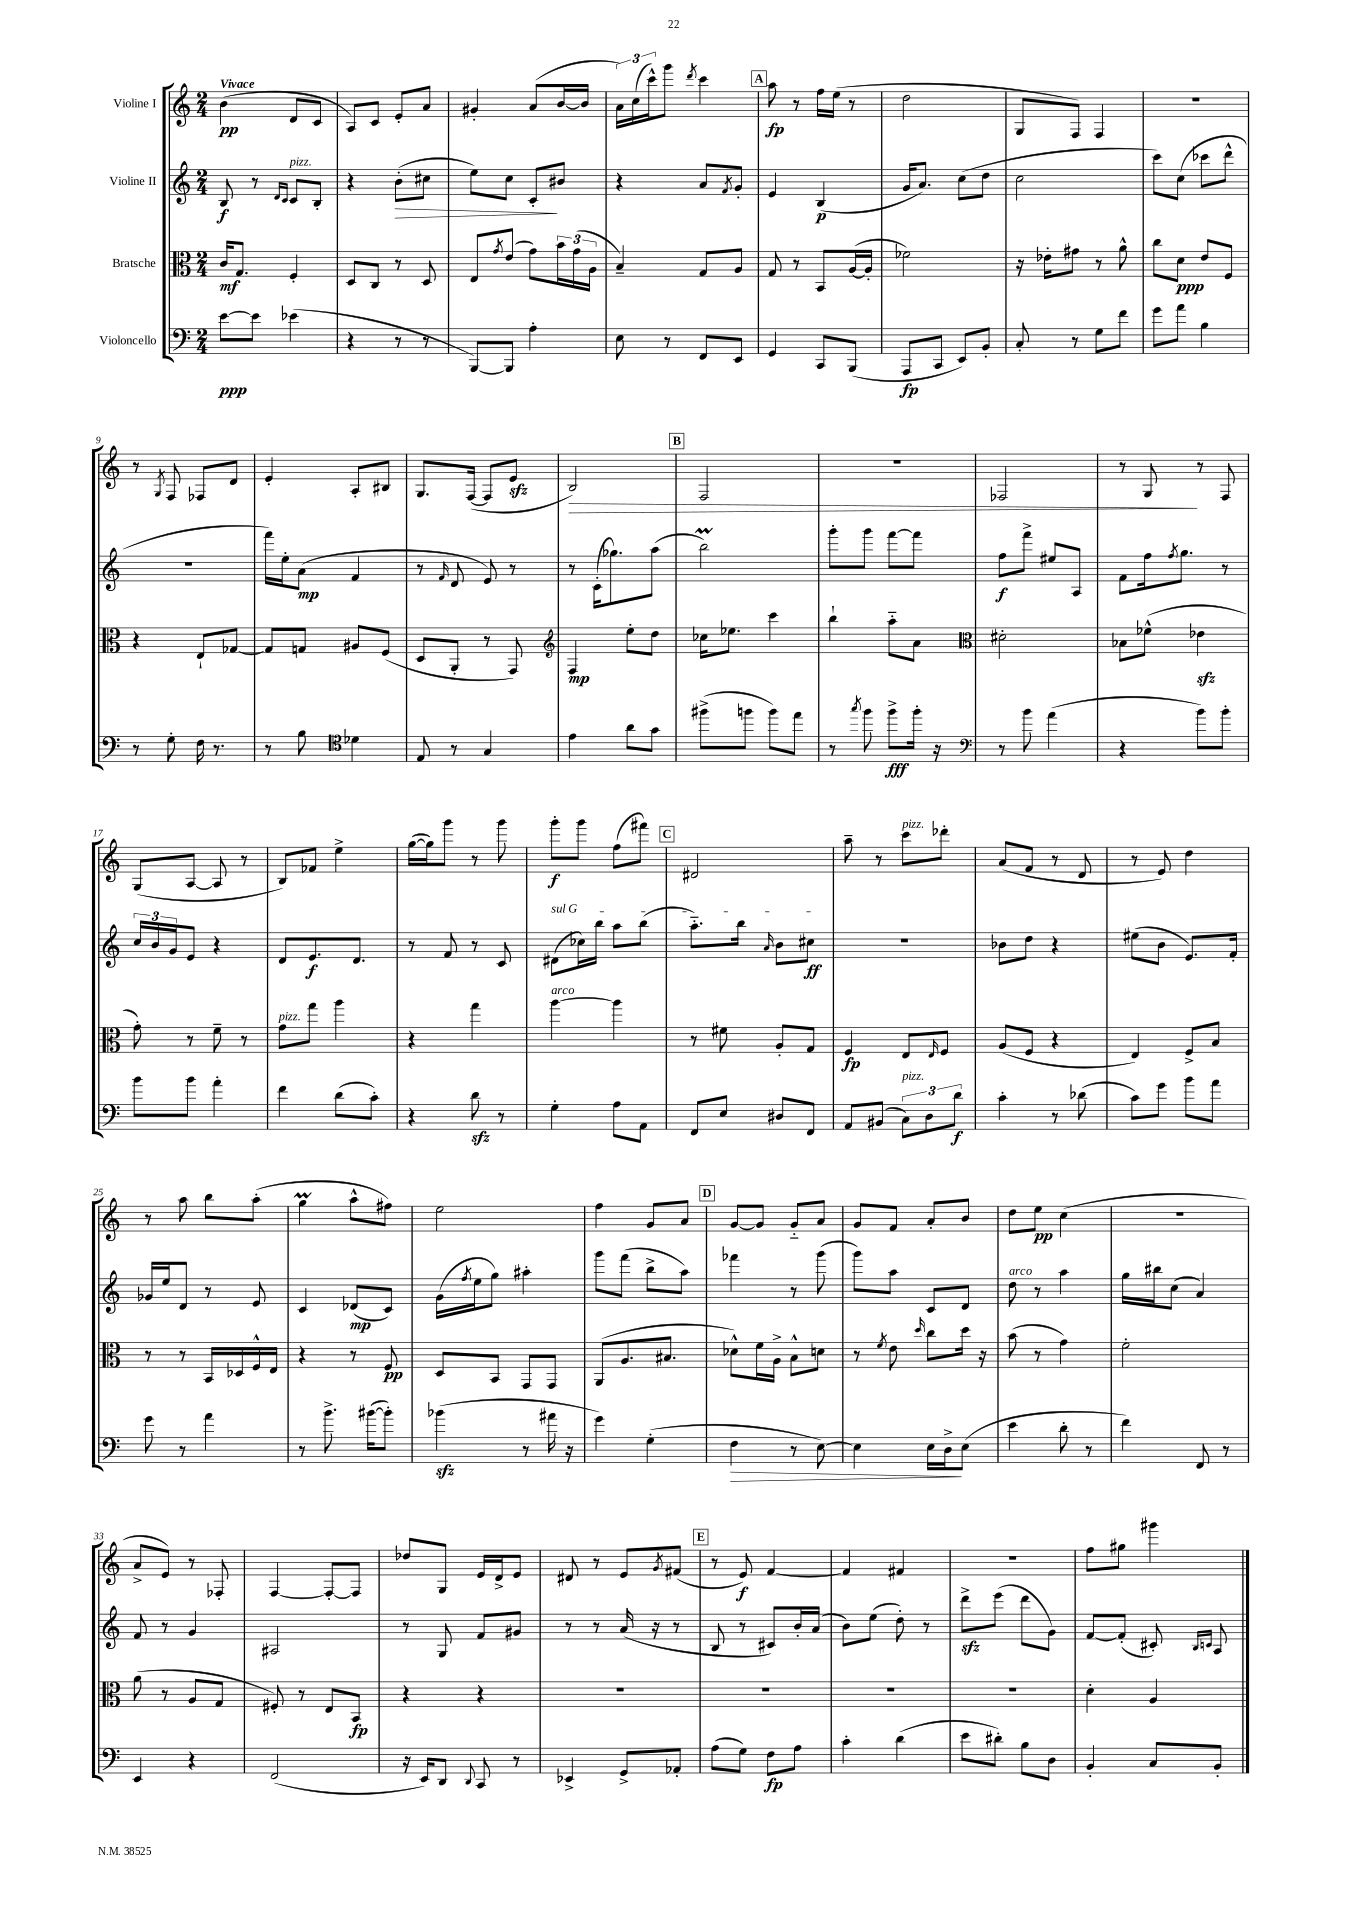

**kern	**dynam	**kern	**dynam	**kern	**dynam	**kern	**dynam
*part4	*part4	*part3	*part3	*part2	*part2	*part1	*part1
*staff4	*staff4	*staff3	*staff3	*staff2	*staff2	*staff1	*staff1
*I"Violoncello	*	*I"Bratsche	*	*I"Violine II	*	*I"Violine I	*
*clefF4	*	*clefC3	*	*clefG2	*	*clefG2	*
*k[]	*	*k[]	*	*k[]	*	*k[]	*
*M2/4	*	*M2/4	*	*M2/4	*	*M2/4	*
=1	=1	=1	=1	=1	=1	=1	=1
!	!	!	!	!	!	!LO:TX:a:B:t=Vivace	!
[8e\L	ppp	16c/KL	mf	8B/	f	(4b\	pp
.	.	8.G/J	.	.	.	.	.
8e\J]	.	.	.	8r	.	.	.
.	.	.	.	16qqd/LL	.	.	.
.	.	.	.	16qqc/JJ	.	.	.
!	!	!	!	!LO:TX:a:i:t=pizz.	!	!	!
(4e-X\	.	4F'/	.	8c/L	.	8d/L	.
.	.	.	.	8B'/J	.	8c/J	.
=2	=2	=2	=2	=2	=2	=2	=2
4r	.	8D/L	.	4r	.	8A/L)	.
.	.	8C/J	.	.	.	8c/J	.
!	!	!	!	!	!LO:HP:b	!	!
8r	.	8r	.	(8b'\L	>	8e'/L	.
8r	.	8D/	.	8cc#X\J	.	8a/J	.
=3	=3	=3	=3	=3	=3	=3	=3
[8BBB/L)	.	8E/L	.	8ee\L)	.	4g#X'/	.
.	.	8qg/	.	.	.	.	.
8BBB/J]	.	(8e/J	.	8cc\J	.	.	.
4A'\	.	8g\L)	.	8c'/L	.	(8a/L	.
.	.	24b\L	.	8b#X/J	]	[16b/L	.
.	.	(24g\	.	.	.	.	.
.	.	.	.	.	.	16b/JJ]	.
.	.	24A\JJ	.	.	.	.	.
=4	=4	=4	=4	=4	=4	=4	=4
8E\	.	4B~/)	.	4r	.	24a\LL)	.
.	.	.	.	.	.	(24cc\	.
.	.	.	.	.	.	24ccc^^\J)	.
8r	.	.	.	.	.	8ggg\J	.
.	.	.	.	.	.	8qddd/	.
8FF/L	.	8G/L	.	8a/L	.	4ccc\	.
.	.	.	.	8qf/	.	.	.
8EE/J	.	8A/J	.	8g'/J	.	.	.
!!LO:REH:place=s1:t=A
=5	=5	=5	=5	=5	=5	=5	=5
4GG/	.	8G/	.	4e/	.	8aa\	fp
.	.	8r	.	.	.	8r	.
8CC/L	.	8BB/L	.	(4B/	p	16ff\LL	.
.	.	.	.	.	.	(16ee\JJ	.
(8BBB/J	.	([16A/L	.	.	.	8r	.
.	.	16A'/JJ]	.	.	.	.	.
=6	=6	=6	=6	=6	=6	=6	=6
8AAA/L	fp	2f-X\)	.	16g/KL	.	2dd\	.
.	.	.	.	8.a/J)	.	.	.
8CC/J	.	.	.	.	.	.	.
8EE/L)	.	.	.	(8cc\L	.	.	.
8BB'/J	.	.	.	8dd\J	.	.	.
=7	=7	=7	=7	=7	=7	=7	=7
8C'/	.	16r	.	2cc\	.	8G/L	.
.	.	16e-X'\KL	.	.	.	.	.
8r	.	8g#X\J	.	.	.	8F/J)	.
8G\L	.	8r	.	.	.	4F/	.
8f\J	.	8a^^\	.	.	.	.	.
=8	=8	=8	=8	=8	=8	=8	=8
8g\L	.	8cc\L	.	8ccc\L)	.	2r	.
8a\J	.	8d\J	ppp	(8cc\J	.	.	.
4B\	.	8e/L	.	8ccc-X\L	.	.	.
.	.	8F/J	.	8ddd^^\J	.	.	.
!!LO:LB:g=z
=9	=9	=9	=9	=9	=9	=9	=9
8r	.	4r	.	2r	.	8r	.
.	.	.	.	.	.	8qG/	.
8G'\	.	.	.	.	.	8F/	.
16F\	.	8E`/L	.	.	.	8F-X/L	.
8.r	.	.	.	.	.	.	.
.	.	[8G-X/J	.	.	.	8d/J	.
=10	=10	=10	=10	=10	=10	=10	=10
8r	.	8G-/L]	.	16fff\LL)	.	4e'/	.
.	.	.	.	16ee'\J	.	.	.
8B\	.	8Gn/J	.	(8a\J	mp	.	.
*clefC4	*	*	*	*	*	*	*
4d-X\	.	8A#X/L	.	4f/	.	8A'/L	.
.	.	(8F/J	.	.	.	8B#X/J	.
=11	=11	=11	=11	=11	=11	=11	=11
8E/	.	8D/L	.	8r	.	8.G/L	.
.	.	.	.	16qqf/	.	.	.
8r	.	8AA'/J	.	8d/	.	.	.
.	.	.	.	.	.	([16F/Jk	.
4G/	.	8r	.	8e/)	.	8F/L]	.
.	.	8GG/)	.	8r	.	8ezz/J	.
=12	=12	=12	=12	=12	=12	=12	=12
*	*	*clefG2	*	*	*	*	*
!	!	!	!	!	!	!	!LO:HP:b
4e\	.	4F/	mp	8r	.	2B/)	>
.	.	.	.	(16c'\KL	.	.	.
.	.	.	.	8.gg-X\)	.	.	.
8a\L	.	8ee'\L	.	.	.	.	.
8g\J	.	8dd\J	.	(8aa\J	.	.	.
!!LO:REH:place=s1:t=B
=13	=13	=13	=13	=13	=13	=13	=13
(8ff#X^\L	.	16cc-X\KL	.	2bbm\)	.	2F/	.
.	.	8.ee-X\J	.	.	.	.	.
8ffn\J	.	.	.	.	.	.	.
8ff\L)	.	4ccc\	.	.	.	.	.
8ee\J	.	.	.	.	.	.	.
=14	=14	=14	=14	=14	=14	=14	=14
8r	.	4bb`\	.	8ggg'\L	.	2r	.
8qgg/	.	.	.	.	.	.	.
8ff\	.	.	.	8ggg\J	.	.	.
8ff^\L	fff	8aa\L	.	[8fff\L	.	.	.
16ff'\Jk	.	8a\J	.	8fff\J]	.	.	.
16r	.	.	.	.	.	.	.
=15	=15	=15	=15	=15	=15	=15	=15
*clefF4	*	*clefC3	*	*	*	*	*
8r	.	2d#X'\	.	8ff\L	f	2F-X/	.
8b\	.	.	.	8fff^\J	.	.	.
(4a\	.	.	.	8ee#X/L	.	.	.
.	.	.	.	8A/J	.	.	.
=16	=16	=16	=16	=16	=16	=16	=16
4r	.	8B-X\L	.	8f\L	.	8r	.
.	.	(8f-X^^\J	.	16ff\k	.	8G/	.
.	.	.	.	8qff/	.	.	.
.	.	.	.	8.gg\J	.	.	.
8b\L)	.	4e-Xzz\	.	.	.	8r	]
8b'\J	.	.	.	8r	.	8F/	.
!!LO:LB:g=z
=17	=17	=17	=17	=17	=17	=17	=17
8b\L	.	8g'\)	.	24cc/LL	.	(8G/L	.
.	.	.	.	24b/	.	.	.
.	.	.	.	24g/J	.	.	.
8b\J	.	8r	.	8e/J	.	[8A/J	.
4a'\	.	8f~\	.	4r	.	8A/]	.
.	.	8r	.	.	.	8r	.
=18	=18	=18	=18	=18	=18	=18	=18
!	!	!LO:TX:a:i:t=pizz.	!	!	!	!	!
4f\	.	8g\L	.	8d/L	.	8B/L)	.
.	.	8gg\J	.	8.e/	f	8f-X/J	.
(8d\L	.	4aa\	.	.	.	4ee^\	.
.	.	.	.	8.d/J	.	.	.
8c'\J)	.	.	.	.	.	.	.
=19	=19	=19	=19	=19	=19	=19	=19
4r	.	4r	.	8r	.	([16gg\LL	.
.	.	.	.	.	.	16gg\J])	.
.	.	.	.	8f/	.	8ggg\J	.
8dzz\	.	4gg\	.	8r	.	8r	.
8r	.	.	.	8c/	.	8ggg\	.
=20	=20	=20	=20	=20	=20	=20	=20
!	!	!	!	!LO:TX:a:i:t=sul G	!	!	!
!	!	!LO:TX:a:i:t=arco	!	!	!	!	!
4G'\	.	[4aa\	.	(8d#X\L	.	8ggg'\L	f
.	.	.	.	16cc-X\L)	.	8ggg\J	.
.	.	.	.	16bb\JJ	.	.	.
8A\L	.	4aa\]	.	8aa\L	.	(8ff\L	.
8AA\J	.	.	.	(8bb\J	.	8fff#X\J)	.
!!LO:REH:place=s1:t=C
=21	=21	=21	=21	=21	=21	=21	=21
8FF/L	.	8r	.	8.aa\L)	.	2d#X/	.
8E/J	.	8f#X\	.	.	.	.	.
.	.	.	.	16bb\Jk	.	.	.
.	.	.	.	16qqa/	.	.	.
8D#X/L	.	8A'/L	.	8b\L	.	.	.
8FF/J	.	8G/J	.	8cc#X\J	ff	.	.
=22	=22	=22	=22	=22	=22	=22	=22
8AA/L	.	4F/	fp	2r	.	8aa~\	.
(8BB#X/J	.	.	.	.	.	8r	.
!	!	!	!	!	!	!LO:TX:a:i:t=pizz.	!
!LO:TX:a:i:t=pizz.	!	!	!	!	!	!	!
12C\L)	.	8E/L	.	.	.	8ccc\L	.
12D\	.	.	.	.	.	.	.
.	.	16qqE/	.	.	.	.	.
.	.	8F/J	.	.	.	8ddd-X'\J	.
12d\J	f	.	.	.	.	.	.
=23	=23	=23	=23	=23	=23	=23	=23
4c'\	.	(8A/L	.	8b-X\L	.	(8a/L	.
.	.	8F/J	.	8dd\J	.	8f/J	.
8r	.	4r	.	4r	.	8r	.
(8d-X\	.	.	.	.	.	8d/	.
=24	=24	=24	=24	=24	=24	=24	=24
8c\L)	.	4E/)	.	(8ee#X\L	.	8r	.
8g\J	.	.	.	8b\J	.	8e/)	.
8b\L	.	8F^/L	.	8.e/L)	.	4dd\	.
8a\J	.	8B/J	.	.	.	.	.
.	.	.	.	16f'/Jk	.	.	.
!!LO:LB:g=z
=25	=25	=25	=25	=25	=25	=25	=25
8g\	.	8r	.	16g-X/LL	.	8r	.
.	.	.	.	16ee/J	.	.	.
8r	.	8r	.	8d/J	.	8aa\	.
4a\	.	16BB/LL	.	8r	.	8bb\L	.
.	.	16D-X/	.	.	.	.	.
.	.	16F^^/	.	8e/	.	(8aa'\J	.
.	.	16E/JJ	.	.	.	.	.
=26	=26	=26	=26	=26	=26	=26	=26
8r	.	4r	.	4c/	.	4ggM\	.
8.b^\	.	.	.	.	.	.	.
.	.	8r	.	(8d-X/L	mp	8aa^^\L	.
([16b#X\KL	.	.	.	.	.	.	.
8b#'\J])	.	8F/	pp	8c/J)	.	8ff#X\J)	.
=27	=27	=27	=27	=27	=27	=27	=27
(4b-Xzz\	.	8D/L	.	(16g\LL	.	2ee\	.
.	.	.	.	8qff/	.	.	.
.	.	.	.	16ee\J	.	.	.
.	.	8BB/J	.	8gg\J)	.	.	.
8r	.	8GG/L	.	4aa#X'\	.	.	.
16a#X\	.	8GG/J	.	.	.	.	.
16r	.	.	.	.	.	.	.
=28	=28	=28	=28	=28	=28	=28	=28
4g\)	.	(8AA/L	.	8ggg\L	.	4ff\	.
.	.	8.A/	.	(8fff\J	.	.	.
(4G'\	.	.	.	8bb^\L	.	8g/L	.
.	.	8.B#X/J	.	.	.	.	.
.	.	.	.	8aa\J)	.	8a/J	.
!!LO:REH:place=s1:t=D
=29	=29	=29	=29	=29	=29	=29	=29
!	!LO:HP:b	!	!	!	!	!	!
4F\	>	8d-X^^\L)	.	4fff-X\	.	[8g/L	.
.	.	16f\L	.	.	.	8g/J]	.
.	.	16A^\JJ	.	.	.	.	.
8r	.	8B^^\L	.	8r	.	8g/L	.
[8E\)	.	8dn\J	.	(8ggg\	.	8a/J	.
=30	=30	=30	=30	=30	=30	=30	=30
4E\]	.	8r	.	8ggg\L)	.	8g/L	.
.	.	8qf/	.	.	.	.	.
.	.	8e\	.	8aa\J	.	8f/J	.
.	.	16qqdd/	.	.	.	.	.
16E\LL	.	8cc\L	.	8c/L	.	8a'/L	.
16D^\J	.	.	.	.	.	.	.
(8E\J	]	16dd\Jk	.	8d/J	.	8b/J	.
.	.	16r	.	.	.	.	.
=31	=31	=31	=31	=31	=31	=31	=31
!	!	!	!	!LO:TX:a:i:t=arco	!	!	!
4e\	.	(8b\	.	8dd\	.	8dd\L	.
.	.	8r	.	8r	.	8ee\J	pp
8d'\	.	4g\)	.	4aa\	.	(4cc\	.
8r	.	.	.	.	.	.	.
=32	=32	=32	=32	=32	=32	=32	=32
4f\)	.	2f'\	.	16gg\LL	.	2r	.
.	.	.	.	16bb#X\J	.	.	.
.	.	.	.	(8cc\J	.	.	.
8FF/	.	.	.	4a/)	.	.	.
8r	.	.	.	.	.	.	.
!!LO:LB:g=z
=33	=33	=33	=33	=33	=33	=33	=33
4EE/	.	(8a\	.	8f/	.	8a^/L	.
.	.	8r	.	8r	.	8e/J)	.
4r	.	8A/L	.	4g/	.	8r	.
.	.	8G/J	.	.	.	8F-X'/	.
=34	=34	=34	=34	=34	=34	=34	=34
(2FF/	.	8F#X'/)	.	2A#X/	.	[4F/	.
.	.	8r	.	.	.	.	.
.	.	8E/L	.	.	.	8F'/L_	.
.	.	8BB/J	fp	.	.	8F/J]	.
=35	=35	=35	=35	=35	=35	=35	=35
16r	.	4r	.	8r	.	8dd-X/L	.
16EE/KL)	.	.	.	.	.	.	.
8DD/J	.	.	.	8G/	.	8G/J	.
8qqDD/	.	.	.	.	.	.	.
8CC/	.	4r	.	8f/L	.	16e/LL	.
.	.	.	.	.	.	16d^/J	.
8r	.	.	.	8g#X/J	.	8e/J	.
=36	=36	=36	=36	=36	=36	=36	=36
4EE-X^/	.	2r	.	8r	.	8d#X/	.
.	.	.	.	8r	.	8r	.
8GG^/L	.	.	.	(16a/	.	8e/L	.
.	.	.	.	16r	.	.	.
.	.	.	.	.	.	8qg/	.
8AA-X'/J	.	.	.	8r	.	(8f#X/J	.
!!LO:REH:place=s1:t=E
=37	=37	=37	=37	=37	=37	=37	=37
(8A\L	.	2r	.	8B/	.	8r	.
8G\J)	.	.	.	8r	.	8e/)	f
8F\L	fp	.	.	8c#X/L)	.	[4f/	.
8A\J	.	.	.	16b'/L	.	.	.
.	.	.	.	(16a/JJ	.	.	.
=38	=38	=38	=38	=38	=38	=38	=38
4c'\	.	2r	.	8b\L)	.	4f/]	.
.	.	.	.	(8ee\J	.	.	.
(4d\	.	.	.	8dd'\)	.	4f#X/	.
.	.	.	.	8r	.	.	.
=39	=39	=39	=39	=39	=39	=39	=39
8e\L	.	2r	.	8dddzz^\L	.	2r	.
8d#X'\J)	.	.	.	(8eee\J	.	.	.
8B\L	.	.	.	8ddd\L	.	.	.
8D\J	.	.	.	8g\J)	.	.	.
=40	=40	=40	=40	=40	=40	=40	=40
4BB'/	.	4d'\	.	[8f/L	.	8ff\L	.
.	.	.	.	(8f'/J]	.	8gg#X\J	.
8C/L	.	4A/	.	8c#X'/)	.	4ggg#X\	.
.	.	.	.	16qqB/LL	.	.	.
.	.	.	.	16qqcn/JJ	.	.	.
8BB'/J	.	.	.	8A/	.	.	.
==	==	==	==	==	==	==	==
*-	*-	*-	*-	*-	*-	*-	*-
